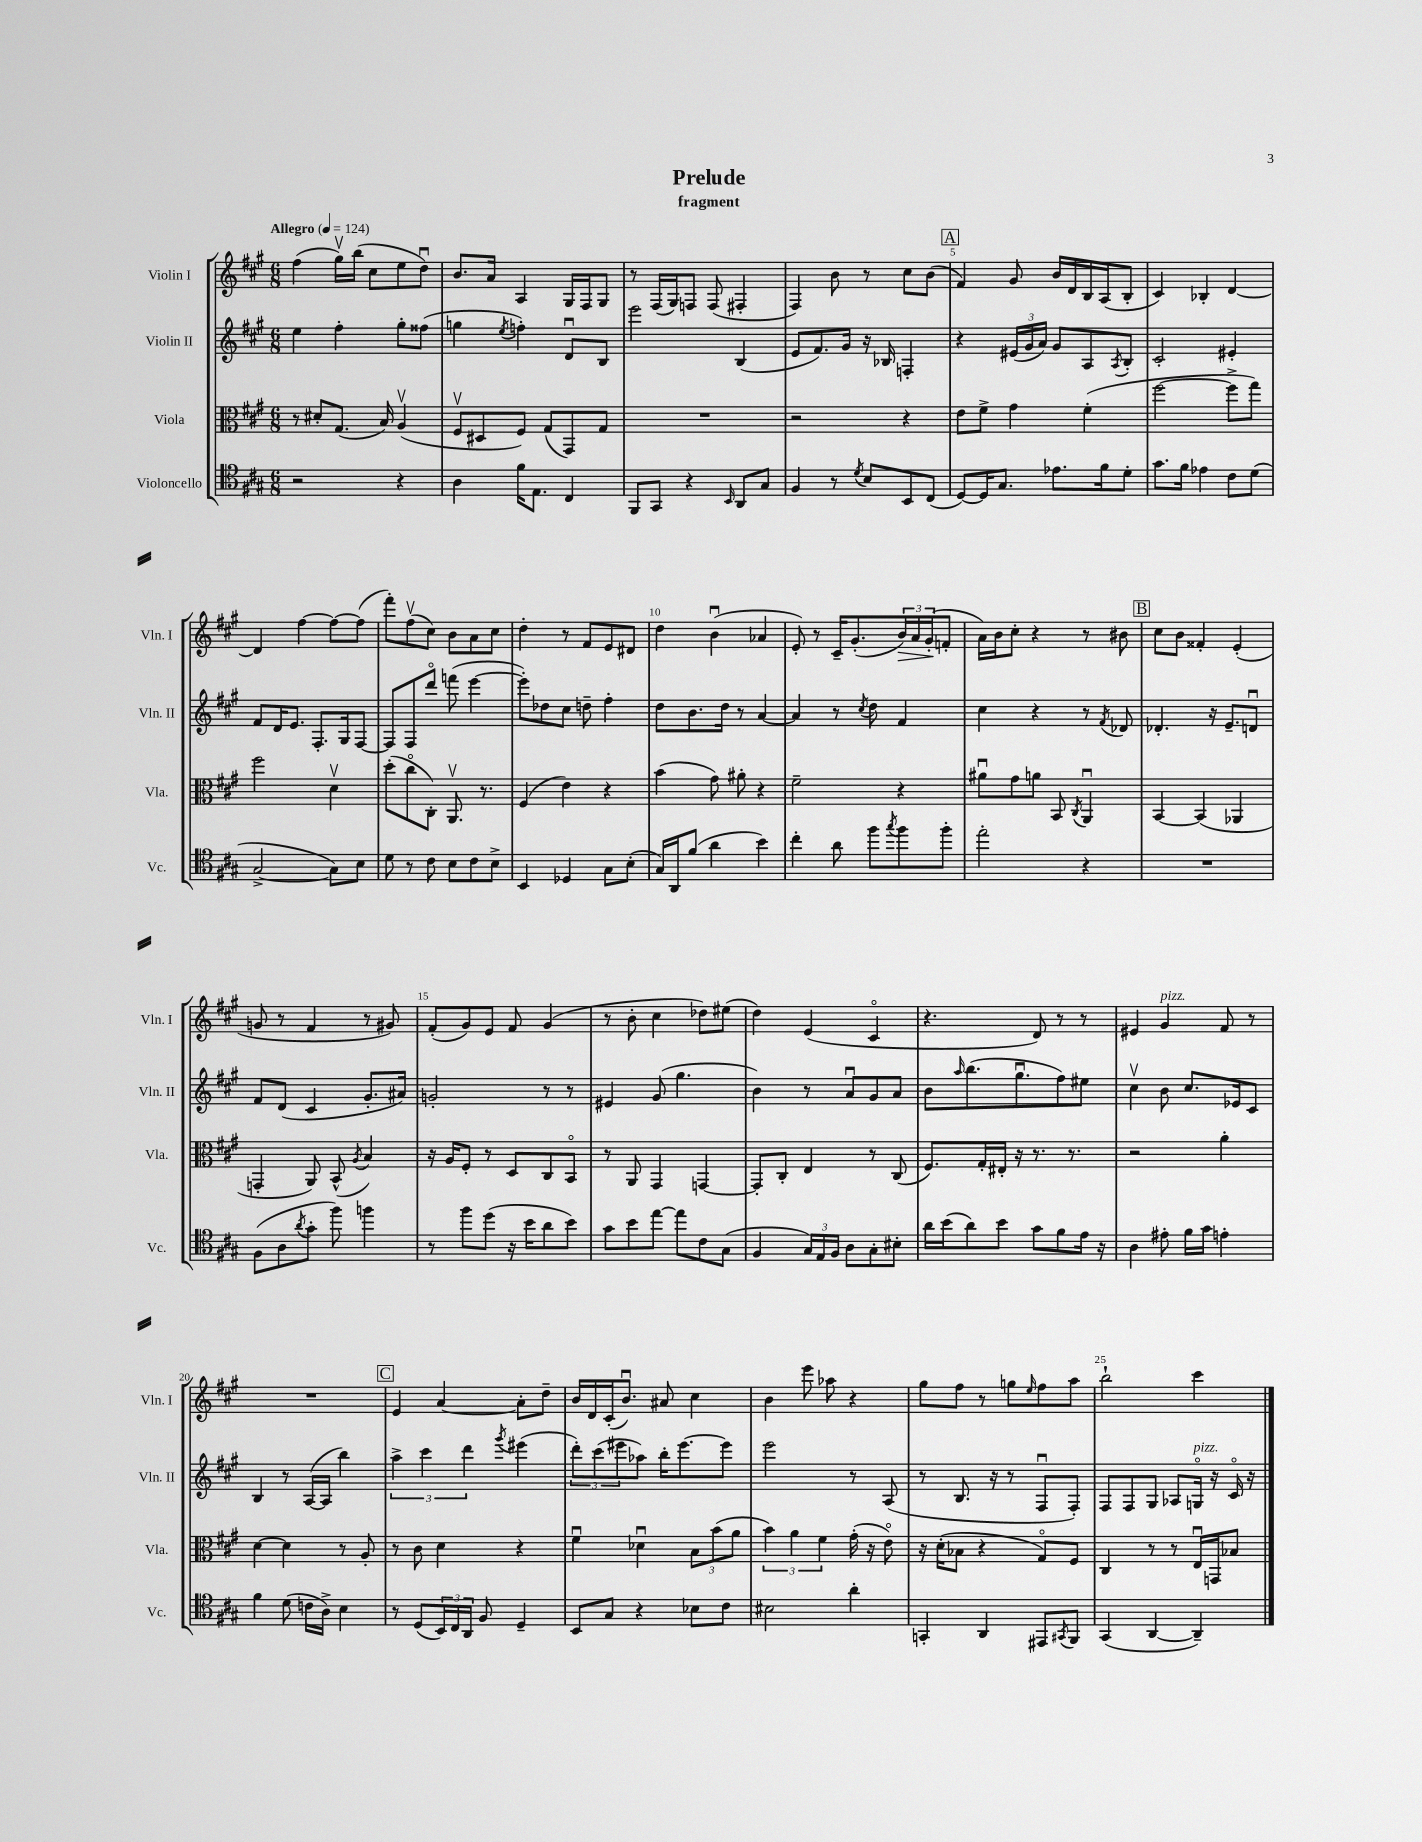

**kern	**kern	**kern	**kern
*staff4	*staff3	*staff2	*staff1
*clefC4	*clefC3	*clefG2	*clefG2
*k[f#c#g#]	*k[f#c#g#]	*k[f#c#g#]	*k[f#c#g#]
*M6/8	*M6/8	*M6/8	*M6/8
*MM124	*MM124	*MM124	*MM124
2r	8r	4ee	(4ff#
.	8d#'	.	.
.	(8.G#	4ff#'	16gg#v)
.	.	.	(16bb
.	.	.	8cc#
.	16B)	.	.
4r	(4Av	8gg#'	8ee
.	.	(8ff##	8ddu)
=	=	=	=
4A	8F#v	4gg	8.b
.	8D#	.	.
.	.	.	16a
.	.	8qee	.
16f#	8F#)	4ff')	4A
8.E	.	.	.
.	(8G#	.	.
4C#	8GG#)	8du	16G#
.	.	.	16F#
.	8G#	8B	8G#
=	=	=	=
8FF#	2.r	2eee	8r
8GG#	.	.	(16F#
.	.	.	16G#)
4r	.	.	8F
.	.	.	(8F
16qqBB	.	.	.
8AA	.	(4B	4F#'
8G#	.	.	.
=	=	=	=
4F#	2r	8e	4F#)
.	.	8.f#)	.
8r	.	.	8b
.	.	16g#	.
8qd	.	.	.
8B	.	16r	8r
.	.	16B-	.
8BB	4r	4F'	8cc#
(8C#	.	.	(8b
=	=	=	=
[8D)	8e	4r	4f#)
16D]	8f#^	.	.
8.G#	.	.	.
.	4g#	(24e#	8g#
.	.	24g#	.
.	.	24a)	.
8.e-	.	8g#	16b
.	.	.	16d
.	(4f#'	8A	16B
16f#	.	.	(16A
.	.	8qA	.
8d'	.	8B'	8B'
=	=	=	=
8.g#	[2ff#	2c#'	4c#)
16f#	.	.	.
4e-	.	.	4B-'
8c#	8ff#^]	4e#'	[4d
(8d	8gg#)	.	.
=	=	=	=
[2G#^	2ff#	8f#	4d]
.	.	16d	.
.	.	8.e	.
.	.	.	[4ff#
.	.	8.F#'	.
8G#])	4dv	.	8ff#_
.	.	16G#	.
8B	.	[8F#	(8ff#]
=	=	=	=
8d	(8dd'	8F#]	8fff#')
8r	8cc#o	8F#	(8ff#v
8c#	8C#')	8dddo	8cc#)
8B	8.AAv	(8fff	8b
8c#	.	[4eee	8a
.	8.r	.	.
8B^	.	.	8cc#
=	=	=	=
4BB	(4F#	8eee'])	4dd'
.	.	8dd-	.
4D-	4e)	8cc#	8r
.	.	8dd~	8f#
8G#	4r	4ff#'	8e
(8B'	.	.	8d#
=	=	=	=
16G#)	(4b	8dd	4dd
16AA	.	.	.
(8f#	.	8.b	.
4a	8g#)	.	(4bu
.	.	16dd	.
.	8a#'	8r	.
4b)	4r	[4a	4a-
=	=	=	=
4cc#'	2f#~	4a]	8e')
.	.	.	8r
8a	.	8r	16c#~
.	.	.	(8.g#'
.	.	8qcc#	.
8ff#	.	8dd	.
8qgg#	.	.	.
8ff#	4r	4f#	24b)
.	.	.	24a
.	.	.	(24g#'
8ff#'	.	.	8f'
=	=	=	=
2ee'	8a#u	4cc#	16a)
.	.	.	16b
.	8g#	.	8cc#'
.	8a	4r	4r
.	8BB	.	.
.	8qC#	.	.
4r	4AAu	8r	8r
.	.	8qf#	.
.	.	8d-	8b#
=	=	=	=
2.r	[4BB	4.d-'	8cc#
.	.	.	8b
.	(4BB]	.	4f##'
.	.	16r	.
.	.	8.e~	.
.	4AA-	.	(4e'
.	.	8du	.
=	=	=	=
(8F#	4GG'	8f#	8g
8A	.	(8d	8r
8qa	.	.	.
8g#'	8AA)	4c#	4f#
8ff#)	(8BB^^	.	.
.	8qA	.	.
4ff	4B)	8.g#'	8r
.	.	.	8g#)
.	.	16a#)	.
=	=	=	=
8r	16r	2g'	(8f#'
.	16A	.	.
8ff#	8F#'	.	8g#)
(8dd	8r	.	8e
16r	8D	.	8f#
16b	.	.	.
8a	8C#	8r	(4g#
8b)	8BBo	8r	.
=	=	=	=
8g#	8r	4e#	8r
8b	8AA	.	8b'
[8ee	4GG#	(8g#	4cc#
8ee]	.	4.gg#	.
8c#	[4GG	.	8dd-)
(8G#	.	.	(8ee#
=	=	=	=
4F#	8GG']	4b)	4dd)
.	8C#'	.	.
24G#)	4E	8r	(4e
24E	.	.	.
24F#	.	.	.
8A	.	8au	.
8G#'	8r	8g#	4c#o
8B#'	(8C#	8a	.
=	=	=	=
16a	8.F#)	8b	4.r
(16b	.	.	.
.	.	16qqaa	.
8a)	.	(8.bb	.
.	16G#'	.	.
8b	16E#'	.	.
.	16r	8.gg#u	.
8g#	8.r	.	8d)
8f#	.	8ff#)	8r
.	8.r	.	.
16e	.	8ee#	8r
16r	.	.	.
=	=	=	=
4A	2r	4cc#v	4e#
8e#'	.	8b	4g#
16f#	.	8.cc#	.
16g#	.	.	.
4e'	4a'	.	8f#
.	.	16e-	.
.	.	8c#	8r
=	=	=	=
4f#	[4d	4B	2.r
(8d	4d]	8r	.
16c	.	([16A	.
16A^)	.	16A]	.
4B	8r	4bb)	.
.	8A'	.	.
=	=	=	=
8r	8r	6aa^	4e
(8D	8c#	.	.
.	.	6ccc#	.
24BB)	4d	.	[4a
24C#	.	.	.
24AA	.	6ddd	.
8F#	.	.	.
.	.	8qggg#	.
4D~	4r	(4eee#	8a']
.	.	.	8dd~
=	=	=	=
8BB	4f#u	12ddd')	16b
.	.	.	16d
.	.	(12ccc#	.
8G#	.	.	(16c#'
.	.	12eee#	.
.	.	.	8.bu)
4r	4d-u	8aa-)	.
.	.	16bb'	8a#
.	.	[8.eee#	.
8B-	12B	.	4cc#
.	(12b	.	.
8c#	.	8eee#]	.
.	12a	.	.
=	=	=	=
2B#	6b)	2eee	4b
.	6a	.	.
.	.	.	8eee
.	6f#	.	.
.	.	.	8aa-
4a'	(16g#'	8r	4r
.	16r	.	.
.	8eo)	(8A	.
=	=	=	=
4GG'	16r	8r	8gg#
.	(16d'	.	.
.	8B-	8.B	8ff#
4AA	4r	.	8r
.	.	16r	.
.	.	8r	8gg
.	.	.	16qqee
8EE#	8G#o)	8F#u	8ff#
8qGG#	.	.	.
8FF#	8F#	8F#')	8aa
=	=	=	=
(4GG#	4C#	8F#	2bb`
.	.	8F#	.
[4AA	8r	8G#	.
.	8r	8A-	.
4AA~])	16Eu	16Go	4ccc#
.	16GG	16r	.
.	8B-	16c#o	.
.	.	16r	.
==	==	==	==
*-	*-	*-	*-
